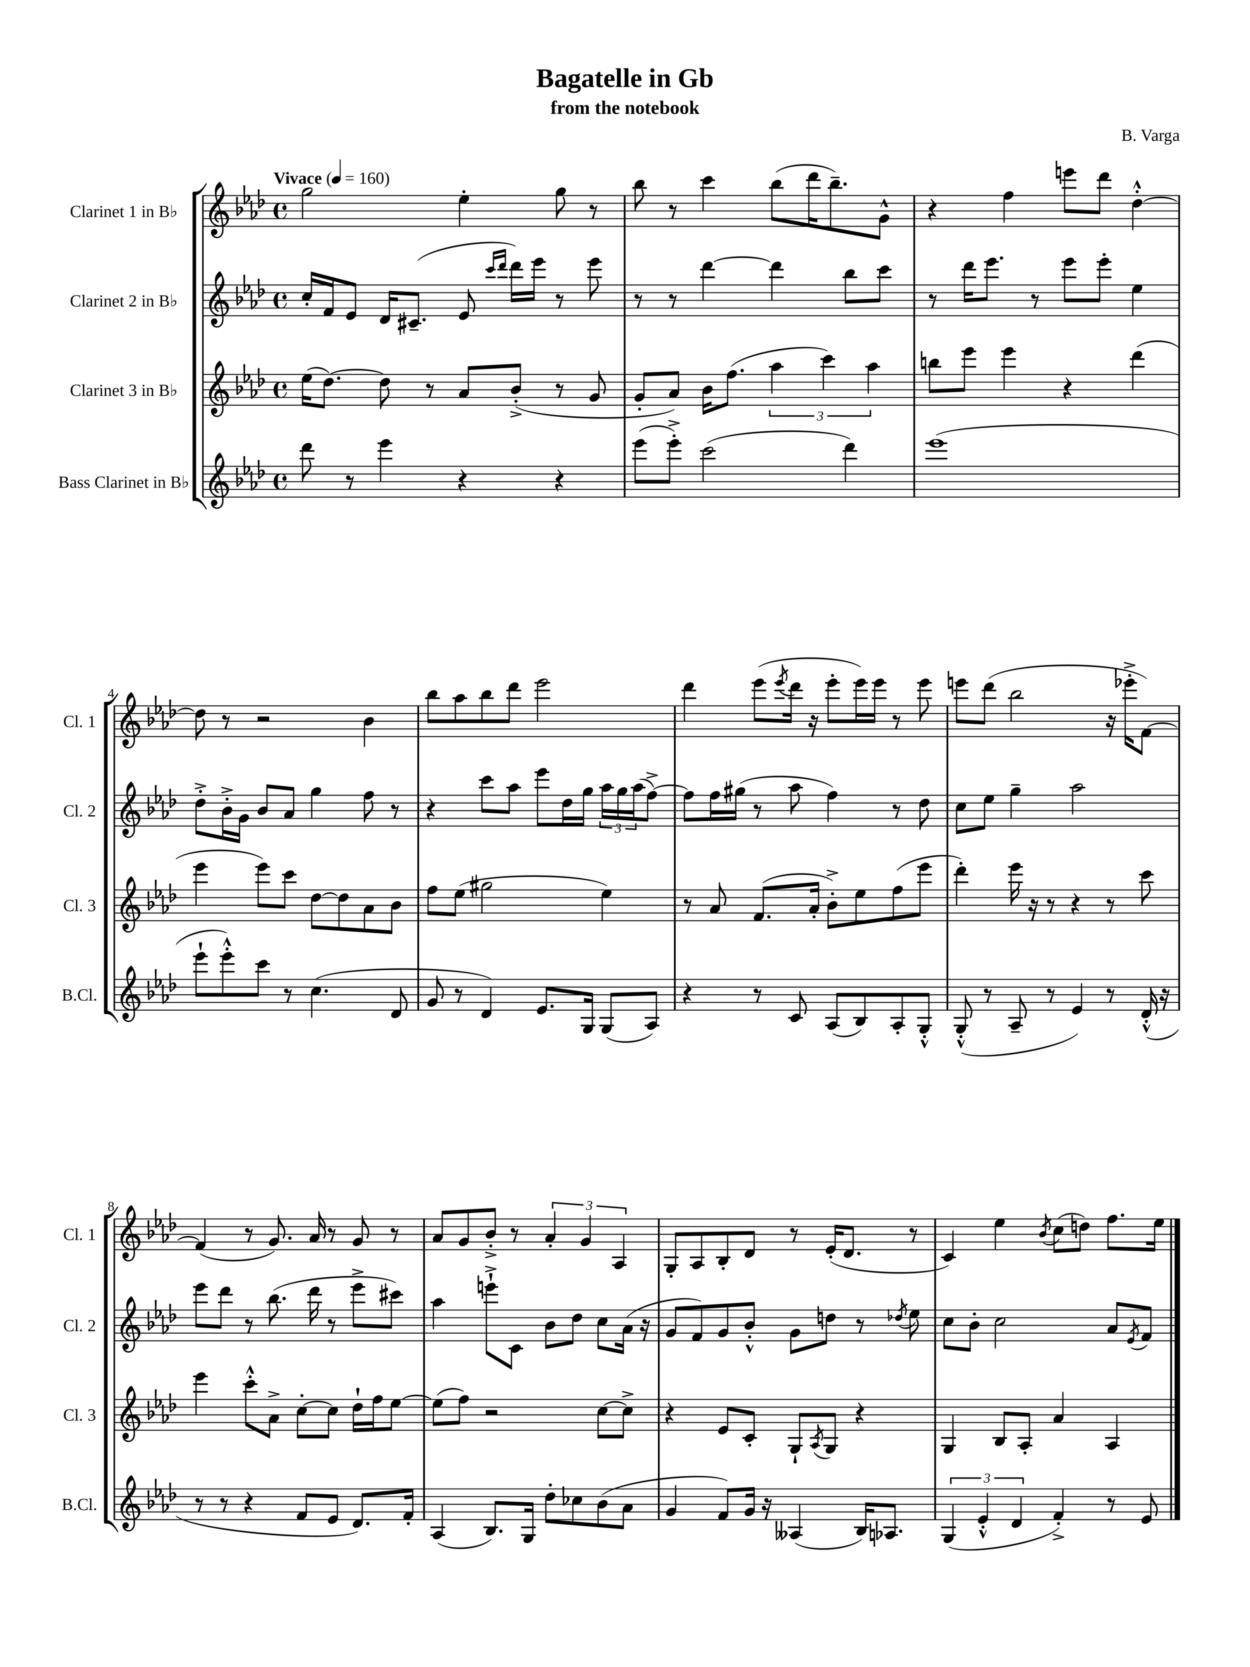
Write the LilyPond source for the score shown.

\header { title = "Bagatelle in Gb" composer = "B. Varga" subtitle = "from the notebook" }
<<
\new StaffGroup <<
\new Staff = "s0" \with { instrumentName = "Clarinet 1 in Bb" shortInstrumentName = "Cl. 1" } {
    \clef treble \key aes \major \defaultTimeSignature \time 4/4 \tempo "Vivace" 4 = 160
    g''2 ees''4-. g''8 r8 |
    bes''8 r8 c'''4 bes''8( des'''16 bes''8.--) g'8-^ |
    r4 f''4 e'''8 des'''8 des''4~-.-^ |
    des''8 r8 r2 bes'4 |
    bes''8 aes''8 bes''8 des'''8 ees'''2 |
    des'''4 ees'''8( \acciaccatura { ees'''8 } des'''16 r16 ees'''8-. ees'''16) ees'''16 r8 ees'''8 |
    e'''8 des'''8( bes''2 r16 ees'''16-.-> f'8~) |
    f'4( r8 g'8.) aes'16 r8 g'8 r8 |
    aes'8 g'8 bes'8-.-> r8 \tuplet 3/2 { aes'4-. g'4 aes4 } |
    g8-. aes8 bes8-. des'8 r8 ees'16-.( des'8. r8 |
    c'4) ees''4 \acciaccatura { bes'8 } c''8( d''8) f''8. ees''16 \bar "|." |
}
\new Staff = "s1" \with { instrumentName = "Clarinet 2 in Bb" shortInstrumentName = "Cl. 2" } {
    \clef treble \key aes \major \defaultTimeSignature \time 4/4
    c''16-. f'16 ees'8 des'16 cis'8.--( ees'8 \grace { c'''16 des'''16 } des'''16) ees'''16 r8 ees'''8 |
    r8 r8 des'''4~ des'''4 bes''8 c'''8 |
    r8 des'''16 ees'''8. r8 ees'''8 ees'''8-. ees''4 |
    des''8-.-> bes'16-.-> g'16 bes'8 aes'8 g''4 f''8 r8 |
    r4 c'''8 aes''8 ees'''8 des''16 g''16 \tuplet 3/2 { aes''16 g''16 aes''16( } f''8~->) |
    f''8 f''16 gis''16( r8 aes''8 f''4) r8 des''8 |
    c''8 ees''8 g''4-- aes''2 |
    ees'''8 des'''8 r8 bes''8.( des'''16 r8 ees'''8-> cis'''8) |
    aes''4 e'''8-!-> c'8 bes'8 des''8 c''8 aes'16( r16 |
    g'8 f'8) g'8 bes'8-.-^ g'8 d''8 r8 \acciaccatura { des''8 } ees''8 |
    c''8 bes'8-. c''2 aes'8 \acciaccatura { ees'8 } f'8 \bar "|." |
}
\new Staff = "s2" \with { instrumentName = "Clarinet 3 in Bb" shortInstrumentName = "Cl. 3" } {
    \clef treble \key aes \major \defaultTimeSignature \time 4/4
    ees''16( des''8.~) des''8 r8 aes'8 bes'8-.->( r8 g'8 |
    g'8-. aes'8) bes'16 f''8.( \tuplet 3/2 { aes''4 c'''4) aes''4 } |
    b''8 ees'''8 ees'''4 r4 des'''4( |
    ees'''4 ees'''8) c'''8 des''8~ des''8 aes'8 bes'8 |
    f''8 ees''8( gis''2 ees''4) |
    r8 aes'8 f'8.( aes'16-. bes'8-.->) ees''8 f''8( ees'''8 |
    des'''4-.) ees'''16 r16 r8 r4 r8 c'''8 |
    ees'''4 c'''8-.-^ aes'8-> c''8~-. c''8 des''16-! f''16 ees''8~ |
    ees''8( f''8) r2 c''8~ c''8-> |
    r4 ees'8 c'8-. g8-! \acciaccatura { aes8 } g8 r4 |
    g4 bes8 aes8-. aes'4 aes4 \bar "|." |
}
\new Staff = "s3" \with { instrumentName = "Bass Clarinet in Bb" shortInstrumentName = "B.Cl." } {
    \clef treble \key aes \major \defaultTimeSignature \time 4/4
    des'''8 r8 ees'''4 r4 r4 |
    ees'''8( ees'''8-.->) c'''2( des'''4) |
    ees'''1( |
    ees'''8-! ees'''8-.-^) c'''8 r8 c''4.( des'8 |
    g'8 r8 des'4) ees'8. g16 g8( aes8) |
    r4 r8 c'8 aes8( bes8) aes8-. g8-.-^ |
    g8-.-^( r8 aes8-- r8 ees'4) r8 des'16-.-^( r16 |
    r8 r8 r4 f'8 ees'8 des'8.) f'16-. |
    aes4( bes8.) g16 des''8-. ces''8 bes'8( aes'8 |
    g'4 f'8) g'16 r16 aeses4( bes16) aes8. |
    \tuplet 3/2 { g4( ees'4-.-^ des'4 } f'4-.->) r8 ees'8 \bar "|." |
}
>>
>>
